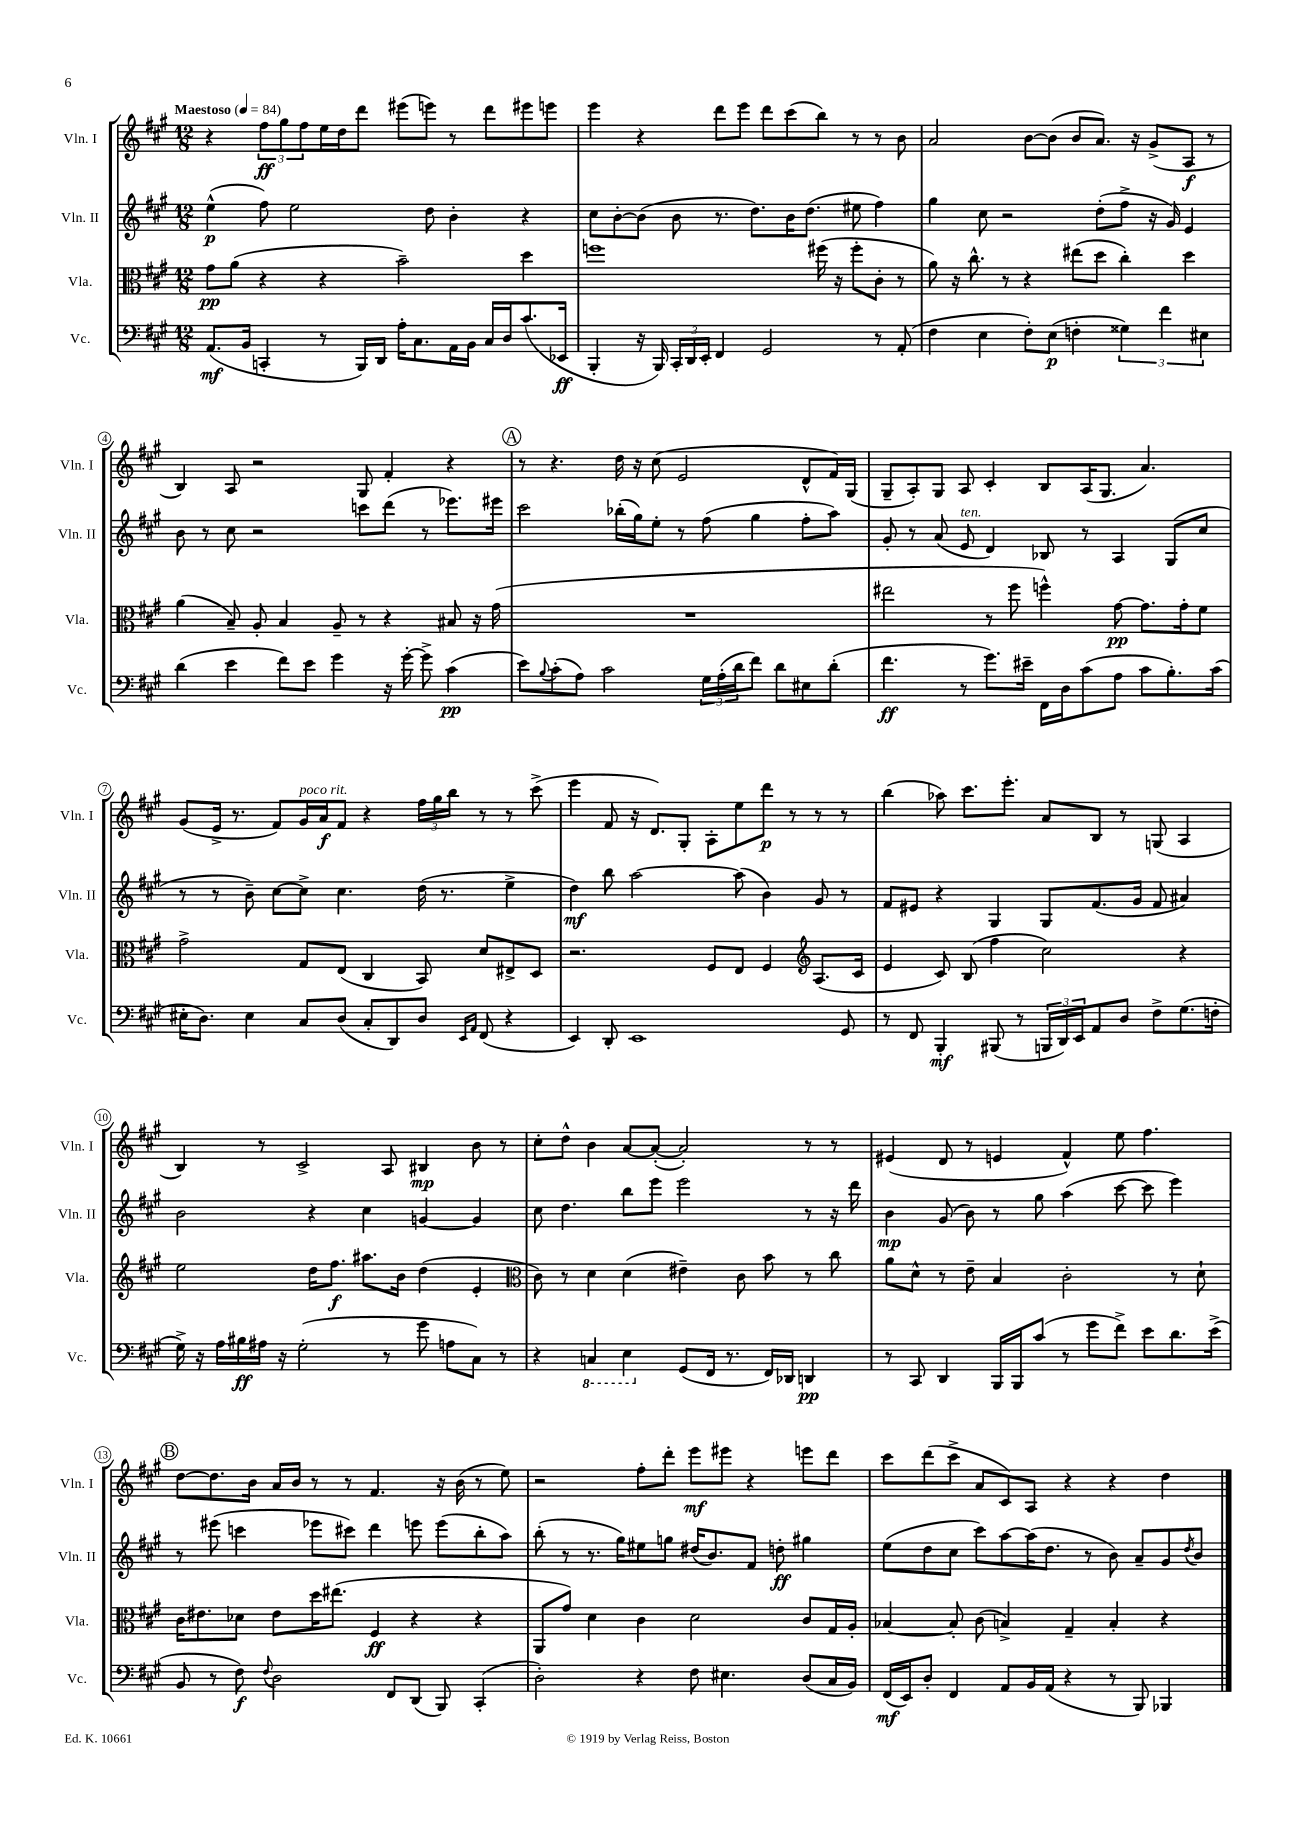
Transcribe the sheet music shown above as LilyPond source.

<<
\new StaffGroup <<
\new Staff = "s0" \with { instrumentName = "Vln. I" shortInstrumentName = "Vln. I" } {
    \clef treble \key a \major \numericTimeSignature \time 12/8 \tempo "Maestoso" 4 = 84
    r4 \tuplet 3/2 { fis''8\ff gis''8 fis''8 } e''16 d''16 d'''8 eis'''8( e'''8) r8 d'''8 eis'''8 e'''8 |
    e'''4 r4 d'''8 e'''8 d'''8 cis'''8( b''8) r8 r8 b'8 |
    a'2 b'8~ b'8( b'8 a'8.) r16 gis'8->( a8\f r8 |
    b4) a8 r2 gis8 fis'4-. r4 |
    \mark \markup { \circle "A" } r8 r4. d''16 r16 cis''8( e'2 d'8-^ fis'16) gis16( |
    gis8-- a8-.) gis8 a8 cis'4-. b8 a16( gis8. a'4.) |
    gis'8( e'16-> r8. fis'8) gis'16^\markup { \italic "poco rit." } a'16\f fis'8 r4 \tuplet 3/2 { fis''16 gis''16 b''16 } r8 r8 cis'''8->( |
    e'''4 fis'8 r16 d'8.) gis8-. a8-. e''8 d'''8\p r8 r8 r8 |
    b''4( aes''8) cis'''8. e'''8.-. a'8 b8 r8 g8( a4 |
    b4) r8 cis'2-> a8 bis4\mp b'8 r8 |
    cis''8-. d''8-^ b'4 a'8~ a'8~-.( a'2-.) r8 r8 |
    eis'4( d'8 r8 e'4 fis'4-^) e''8 fis''4. |
    \mark \markup { \circle "B" } d''8~ d''8. b'16 a'16 b'16 r8 r8 fis'4. r16 b'16( r8 e''8) |
    r2 fis''8-. d'''8-. e'''8\mf eis'''8 r4 e'''8 d'''8 |
    cis'''8 d'''8( cis'''8-> a'8 cis'8) a8 r4 r4 d''4 \bar "|." |
}
\new Staff = "s1" \with { instrumentName = "Vln. II" shortInstrumentName = "Vln. II" } {
    \clef treble \key a \major \numericTimeSignature \time 12/8
    e''4-^\p( fis''8) e''2 d''8 b'4-. r4 |
    cis''8 b'8~-. b'8( b'8 r8. d''8.) b'16 d''8.( eis''8 fis''4) |
    gis''4 cis''8 r2 d''8-.( fis''8-> r16 gis'16) e'4 |
    b'8 r8 cis''8 r2 c'''8 d'''8( r8 ees'''8.) eis'''16 |
    \mark \markup { \circle "A" } cis'''2 bes''16-.( gis''16) e''8-. r8 fis''8( gis''4 fis''8-. a''8) |
    gis'8-. r8 a'8( e'8^\markup { \italic "ten." } d'4) bes8 r8 a4 gis8( cis''8 |
    r8 r8 b'8--) cis''8~ cis''8-> cis''4. d''16( r8. e''4-> |
    d''4\mf) b''8 a''2~ a''8( b'4) gis'8 r8 |
    fis'8 eis'8 r4 gis4 gis8 fis'8.( gis'16 fis'8 ais'4) |
    b'2 r4 cis''4 g'4~ g'4 |
    cis''8 d''4. b''8 e'''8 e'''2 r8 r16 d'''16 |
    b'4\mp gis'8( b'8) r8 gis''8 a''4( cis'''8~ cis'''8 e'''4) |
    \mark \markup { \circle "B" } r8 eis'''8( c'''4 ees'''8 cis'''8) d'''4 e'''8 e'''8( b''8-. a''8) |
    b''8-.( r8 r8. gis''16) eis''8 g''8 dis''16( b'8.) fis'8 d''8-.\ff gis''4 |
    e''8( d''8 cis''8 cis'''8) a''8~ a''16( d''8. r8 b'8) a'8-- gis'8 \acciaccatura { d''8 } b'8 \bar "|." |
}
\new Staff = "s2" \with { instrumentName = "Vla." shortInstrumentName = "Vla." } {
    \clef alto \key a \major \numericTimeSignature \time 12/8
    gis'8\pp a'8( r4 r4 b'2--) d''4 |
    f''1 fis''16( r16 fis''8-. cis'8-. r8 |
    a'8) r16 cis''8.-^ r8 r4 eis''8( d''8 cis''4-.) d''4 |
    a'4( b8--) a8-. b4 a8-- r8 r4 bis8 r16 gis'16( |
    \mark \markup { \circle "A" } R1. |
    eis''2 r8 fis''8 f''4-^) gis'8~\pp gis'8. gis'16-. fis'8 |
    gis'2-> gis8 e8( cis4 b,8) d'8 eis8-> d8 |
    r2. fis8 e8 fis4 \clef treble a8.( cis'16 |
    e'4 cis'8) b8( fis''4 cis''2) r4 |
    e''2 d''16 fis''8.\f ais''8. b'16 d''4( e'4-. |
    \clef alto cis'8) r8 d'4 d'4( eis'4--) cis'8 b'8 r8 cis''8 |
    a'8 d'8-^ r8 e'8-- b4 cis'2-. r8 d'8-! |
    \mark \markup { \circle "B" } cis'16 eis'8. des'8 eis'8 d''16 eis''8.( fis4\ff r4 r4 |
    a,8 gis'8) d'4 cis'4 d'2 cis'8 gis16 a16-. |
    bes4~ bes8-. cis'8( b4->) gis4-- b4-. r4 \bar "|." |
}
\new Staff = "s3" \with { instrumentName = "Vc." shortInstrumentName = "Vc." } {
    \clef bass \key a \major \numericTimeSignature \time 12/8
    a,8.\mf( b,16 c,4-. r8 b,,16) d,16 a16-. cis8. a,16 b,16 cis16 d16 cis'8.( ees,16\ff |
    b,,4-. r16 b,,16) \tuplet 3/2 { cis,16-. d,16 e,16-. } fis,4 gis,2 r8 a,8-.( |
    fis4 e4 fis8-.) e8\p( f4-. \tuplet 3/2 { gisis4) fis'4 eis4 } |
    d'4( e'4 fis'8) e'8 gis'4 r16 gis'16~-. gis'8-> cis'4\pp( |
    \mark \markup { \circle "A" } e'8) \appoggiatura { b8 } cis'8-.( a8) cis'2 \tuplet 3/2 { gis16 a16-.( d'16 } fis'8) d'8 eis8 d'8-.( |
    fis'4.\ff r8 gis'8.) eis'16-- fis,16 d16 cis'8( a8 cis'8 b8.-.) cis'16( |
    eis16-. d8.) eis4 cis8 d8( cis8-. d,8) d8 \grace { e,16 a,16 } fis,8( r4 |
    e,4) d,8-. e,1 gis,8 |
    r8 fis,8 b,,4-.\mf bis,,8( r8 \tuplet 3/2 { b,,16 d,16) e,16 } a,8 d8 fis8-> gis8.( f16-. |
    gis16->) r16 a16 bis16\ff ais16 r16 gis2-.( r8 gis'8 a8 cis8) r8 |
    r4 \ottava #-1 c,4 e,4 \ottava #0 gis,8( fis,16 r8. fis,16) des,16 d,4\pp |
    r8 cis,8 d,4 b,,16 b,,16 cis'8( r8 gis'8 fis'8->) e'8 d'8. e'16->( |
    \mark \markup { \circle "B" } b,8 r8 fis8\f) \appoggiatura { fis8 } d2 fis,8 d,8( b,,8) cis,4-.( |
    d2-.) r4 fis8 eis4. d8( cis16 b,16) |
    fis,16\mf( e,16) d8-. fis,4 a,8 b,16 a,16( r4 r8 b,,8) bes,,4 \bar "|." |
}
>>
>>
\layout { \context { \Score \override BarNumber.stencil = #(make-stencil-circler 0.1 0.3 ly:text-interface::print) } }
